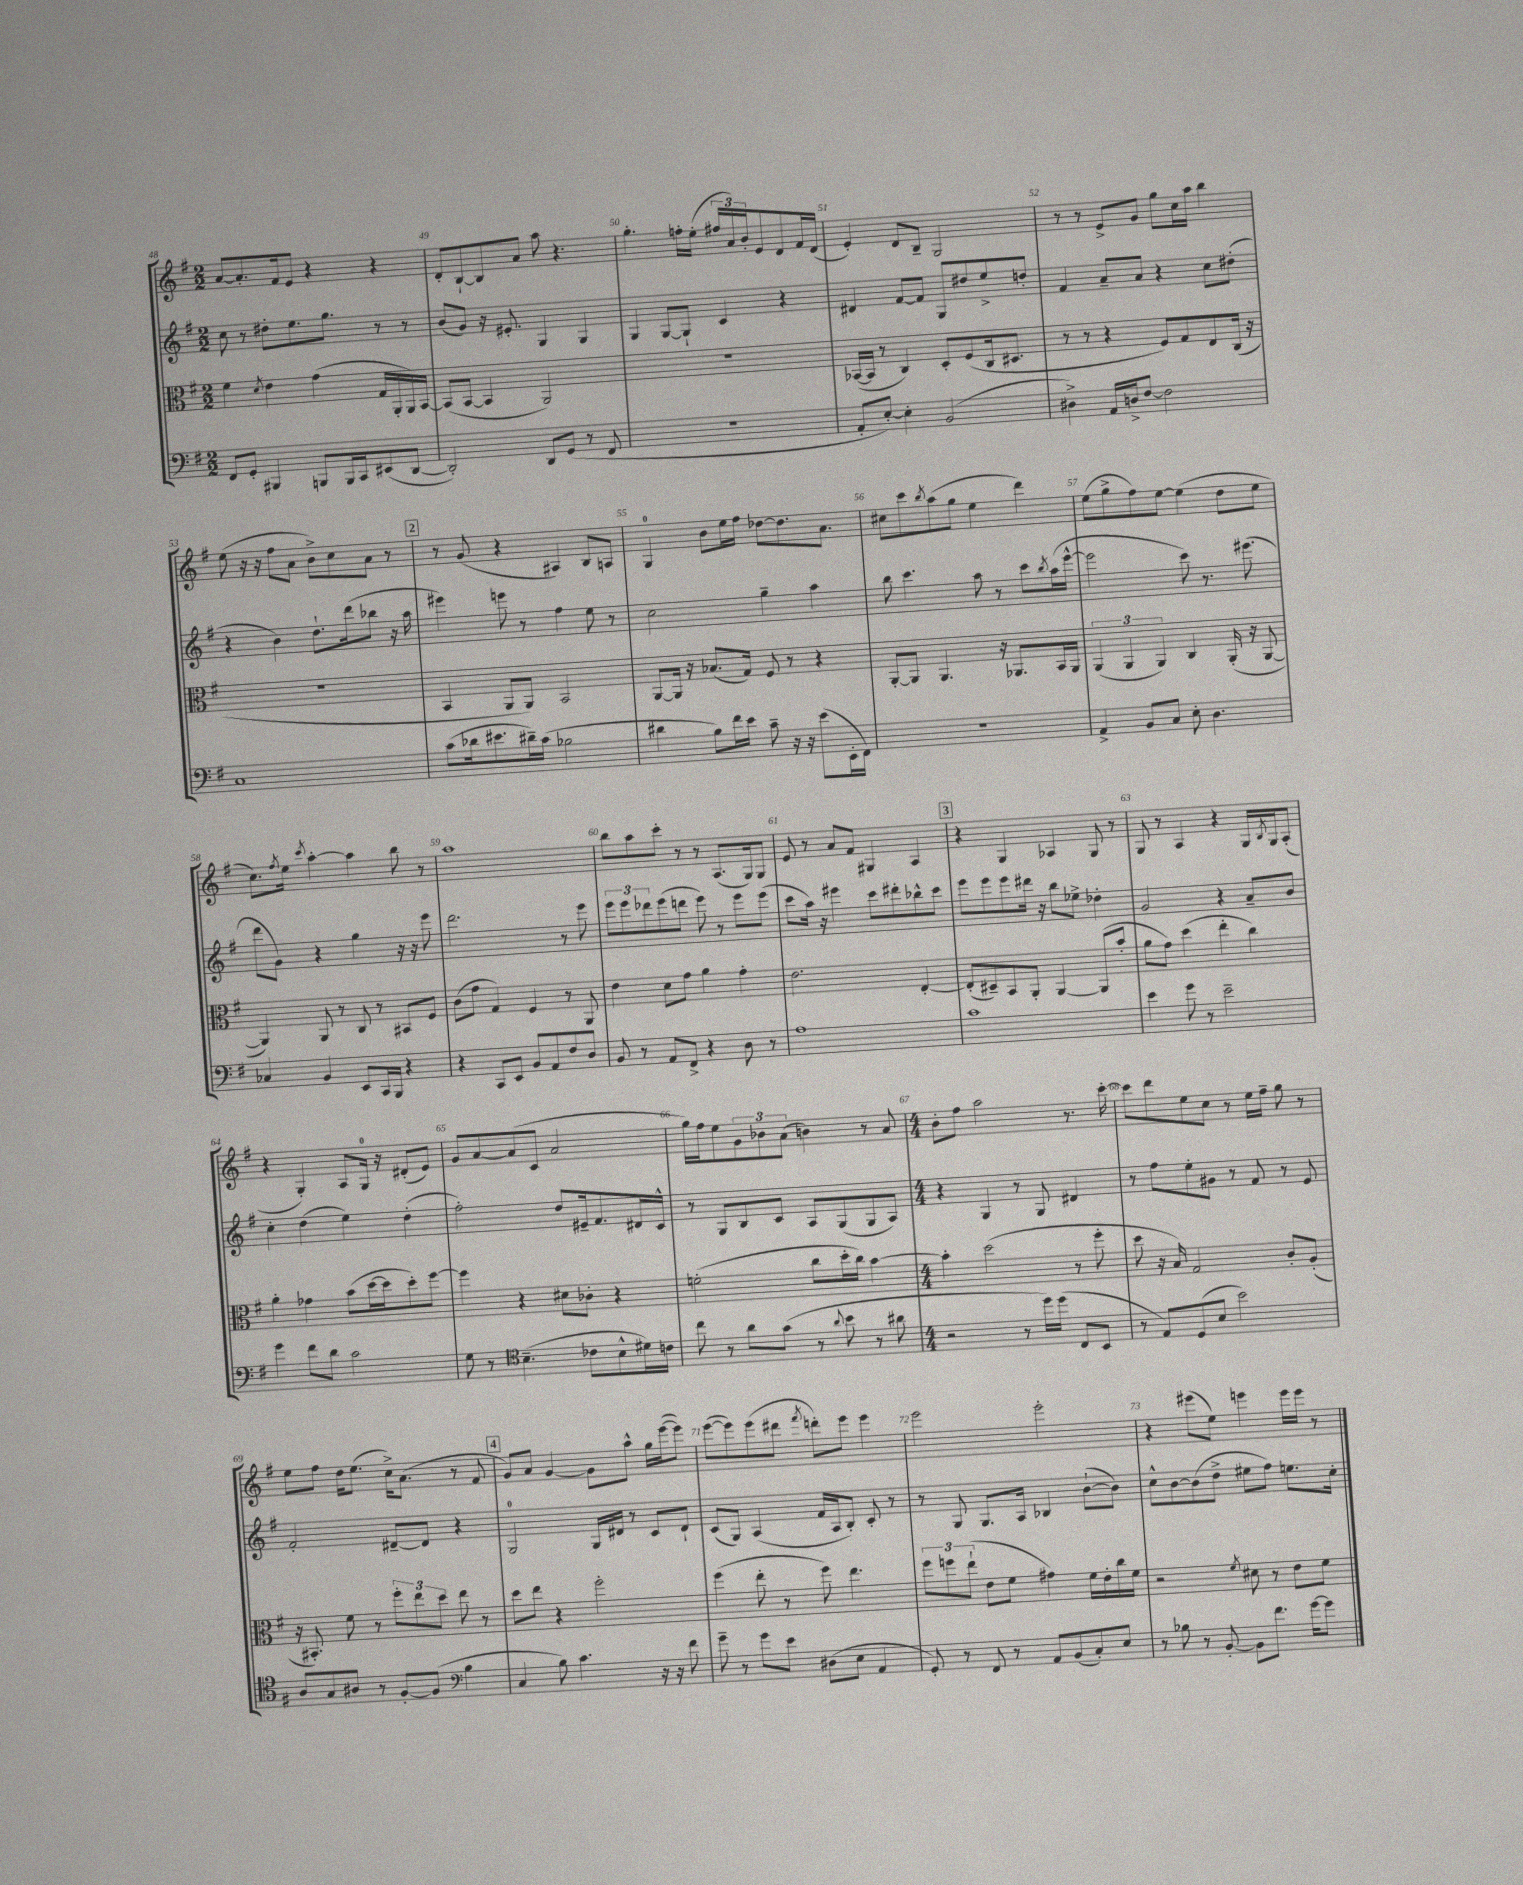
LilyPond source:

<<
\new StaffGroup <<
\new Staff = "s0" {
    \clef treble \key g \major \numericTimeSignature \time 2/2
    a'8~ a'8.-. fis'16 e'8 r4 r4 |
    d'8-. b8~-! b8 a'8 a''8 r4. |
    g''4.-. f''16-. e''16-.( \tuplet 3/2 { fis''16 a'16) b'16-. } e'8 d'8 fis'16 d'16( |
    e'4-.) d'8 b8-- g2 |
    r8 r8 e'8-> g'8 g''8 c''16 a''16 b''4 |
    e''8( r16 r16 fis''8 a'8 b'8->) c''8 a'8 r8 |
    \mark \markup { \box "2" } r8 g'8( r4 ais4) b8 a8 |
    g4-0 b'8 e''16 fis''16 des''8~ des''8. a'8. |
    cis''8 c'''8 \acciaccatura { b''8 } a''8( g''8 e''4 d'''4) |
    e''8( g''8-> fis''8) e''8~ e''4( d''8 e''8 |
    c''8.) \acciaccatura { fis''8 } e''16 \acciaccatura { c'''8 } a''4~-. a''4 b''8 r8 |
    a''1 |
    b''8 a''8 c'''8-. r8 r8 a8.( g16) g8 |
    e'8 r8 a'8 fis'8 gis4 a4 |
    \mark \markup { \box "3" } r4 g4 aes4 g8 r8 |
    g8 r8 a4 r4 g16 \acciaccatura { b8 } g16 a8-.( |
    r4 g4-.) a8 g16-0 r16 dis'8-.( e'8) |
    g'8 a'8~ a'8( c'8 a'2 |
    g''16) fis''16 e''8 \tuplet 3/2 { g'8 bes'8 a'8( } b'4) r8 a'8 |
    \numericTimeSignature \time 4/4 b'8-. fis''8 a''2 r8. c'''16~-. |
    c'''8 d'''8 e''8 c''8 r8 e''16 fis''16-- g''8 r8 |
    e''8 fis''8 d''16 e''8.( c''16->) a'8.( r8 fis'8 |
    \mark \markup { \box "4" } g'8) a'8 g'4~ g'8 a''8-^ g''16 e'''16~( e'''8) |
    e'''8~( e'''8) e'''8( dis'''8 \acciaccatura { fis'''8 } d'''8-.) e'''8 e'''4 |
    e'''2 e'''2-. |
    r4 eis'''8( e''8) e'''4 e'''16 e'''16 r8 \bar "|." |
}
\new Staff = "s1" {
    \clef treble \key g \major \numericTimeSignature \time 2/2
    c''8 r8 dis''8-. e''8. g''8. r8 r8 |
    b'8( g'8) r16 eis'8.-. g4 g4 |
    g4 g8~ g8-! c'4 r4 |
    dis'4 fis'8~ fis'8 g8 dis''8 e''8-> d''8-. |
    fis'4 a'8-- a'8 r4 c''8 dis''8-.( |
    r4 b'4) d''8.-! d'''16( bes''8 r16 a''16 |
    \mark \markup { \box "2" } eis'''4) e'''8 r8 fis''4 e''8 r8 |
    c''2 g''4-- a''4 |
    b''8 c'''4. a''8 r8 c'''8 \acciaccatura { b''8 } a''16( e'''16~-^ |
    e'''2 c'''8) r8. eis'''8.( |
    d'''8 g'8) r4 g''4 r16 r16 e'''8 |
    d'''2. r8 e'''8 |
    \tuplet 3/2 { e'''8 e'''8 des'''8 } e'''8( d'''8 e'''8) r8 e'''8 e'''8( |
    c'''8 a''16) r16 eis'''4 c'''8 dis'''8-. bes''8-^ c'''8 |
    \mark \markup { \box "3" } e'''8 e'''8 e'''8 dis'''16 r16 b''8 ees''8-> des''4-. |
    g'2 r4 a'8-- b'8 |
    c''4-. d''4( e''4) d''4-.( |
    fis''2-.) d''8 eis'16-- fis'8. dis'16 c'16-^ |
    r8 g8 b8 c'8 a8 g8( g8 a8) |
    \numericTimeSignature \time 4/4 r4 g4 r8 g8 dis'4 |
    r8 fis''8 e''8-. gis'8 r8 fis'8 r8 e'8 |
    fis'2-. dis'8~-- dis'8 r4 |
    \mark \markup { \box "4" } g2-0 g16 dis'16 r8 c'8 dis'8-! |
    c'8( g8) a4( fis'16 a16 b8-.) c'8-. r8 |
    r8 g8 g8. a16 bes4 b'8~-!( b'8) |
    c''8-^ b'8~ b'8( d''8-> eis''8 fis''8) e''8. c''16-. \bar "|." |
}
\new Staff = "s2" {
    \clef alto \key g \major \numericTimeSignature \time 2/2
    fis'4 \acciaccatura { d'8 } e'4 g'4( g16 a,16-. a,16) b,16~ |
    b,8( b,8~ b,4 a,2) |
    R1 |
    bes,16~( bes,16 r8 c4) d8-. fis8( c16 dis8. |
    r8 r8 r4 fis8) g8 e8 c16( r16 |
    R1 |
    \mark \markup { \box "2" } b,4 a,8 a,8) b,2 |
    a,8~ a,16 r16 bes8.( g16) fis8 r8 r4 |
    a,8~-. a,8 a,4. r16 aes,8. b,16 aes,16 |
    \tuplet 3/2 { a,4( a,4 a,4) } c4 a,16-.( r16 a,8~ |
    a,4) a,8 r8 c8 r8 bis,8 fis8 |
    c'8( g'8 g4) fis4 r8 a,8 |
    e'4 d'8 g'8 a'4 g'4-. |
    e'2. e4~-. |
    \mark \markup { \box "3" } e8-.( dis8--) b,8 a,8-. a,4~ a,8( b'8-. |
    a'8 g'8) d''4( e''4-. c''4) |
    a'4-. ges'4 b'8( d''16~ d''16 d''8-.) fis''8~ |
    fis''4 r4 dis'8 ces'8-. r4 |
    f'2-.( c''8 d''16-. c''16) b'4~ |
    \numericTimeSignature \time 4/4 b'4-. d''2( r8 fis''8-. |
    d''8 r16 b16) g2 c'8-. a8-.( |
    r16 bis,8.-.) fis'8 r8 \tuplet 3/2 { fis''8-. e''8 d''8 } e''8 r8 |
    \mark \markup { \box "4" } d''8 e''8 r4 fis''2-. |
    fis''4( e''8-. r8 fis''8) e''4. |
    \tuplet 3/2 { fis''8 f''8 e''8-!( } e'8 fis'8 gis'4) fis'16 e'16-. c''16 fis'16 |
    r2 \acciaccatura { fis'8 } dis'8 r8 e'8 fis'8 \bar "|." |
}
\new Staff = "s3" {
    \clef bass \key g \major \numericTimeSignature \time 2/2
    fis,8 g,8-. bis,,4 b,,8 b,,16 c,16 eis,8( d,8~ |
    d,2-.) d,8 g,8( r8 fis,8 |
    R1 |
    a,8-. e8~-.) e4-. b,2( |
    dis4->) a,16 d16-> fis8~ fis2 |
    c1 |
    \mark \markup { \box "2" } c'8( des'16 eis'8. dis'16--) c'16( bes2 |
    dis'4 b8) fis'16 e'16 c'8-- r16 r16 e'8( e,16-. fis,16) |
    R1 |
    a,4-> b,8 c8 e8-. d4. |
    ces4 b,4 e,8 c,16 b,,16 r4 |
    r4 c,8 e,8 b,8 a,8 fis8 d8 |
    b,8 r8 a,8 fis,8-> r4 d8 r8 |
    a1 |
    \mark \markup { \box "3" } c'1 |
    e'4 g'8 r8 e'2-- |
    g'4 fis'8 d'8 c'2 |
    g8 r8 \clef tenor b4.--( ces'8 b8-^ dis'16) c'16 |
    c''8 r8 a'8 g'8( r8 \appoggiatura { a'8 } b'8 r8 ais'8 |
    \numericTimeSignature \time 4/4 r2 r8 d''16) d''16( c8 b,8 |
    r8 e8) d8( b8 b'2) |
    a8 g8 ais8 r8 fis8~-. fis8( b4 |
    \mark \markup { \box "4" } \clef bass c4 b8) c'4. r16 r16 fis'8 |
    g'8-- r8 g'8 e'8 dis8( e8 a,4 |
    g,8-.) r8 fis,8 r8 a,8 b,8( c8-.) e8 |
    r8 bes8 r8 b,8~-. b,8 fis'8. g'16~ g'8 \bar "|." |
}
>>
>>
\layout { \context { \Score currentBarNumber = #48 \override BarNumber.break-visibility = ##(#f #t #t) barNumberVisibility = #all-bar-numbers-visible } }
